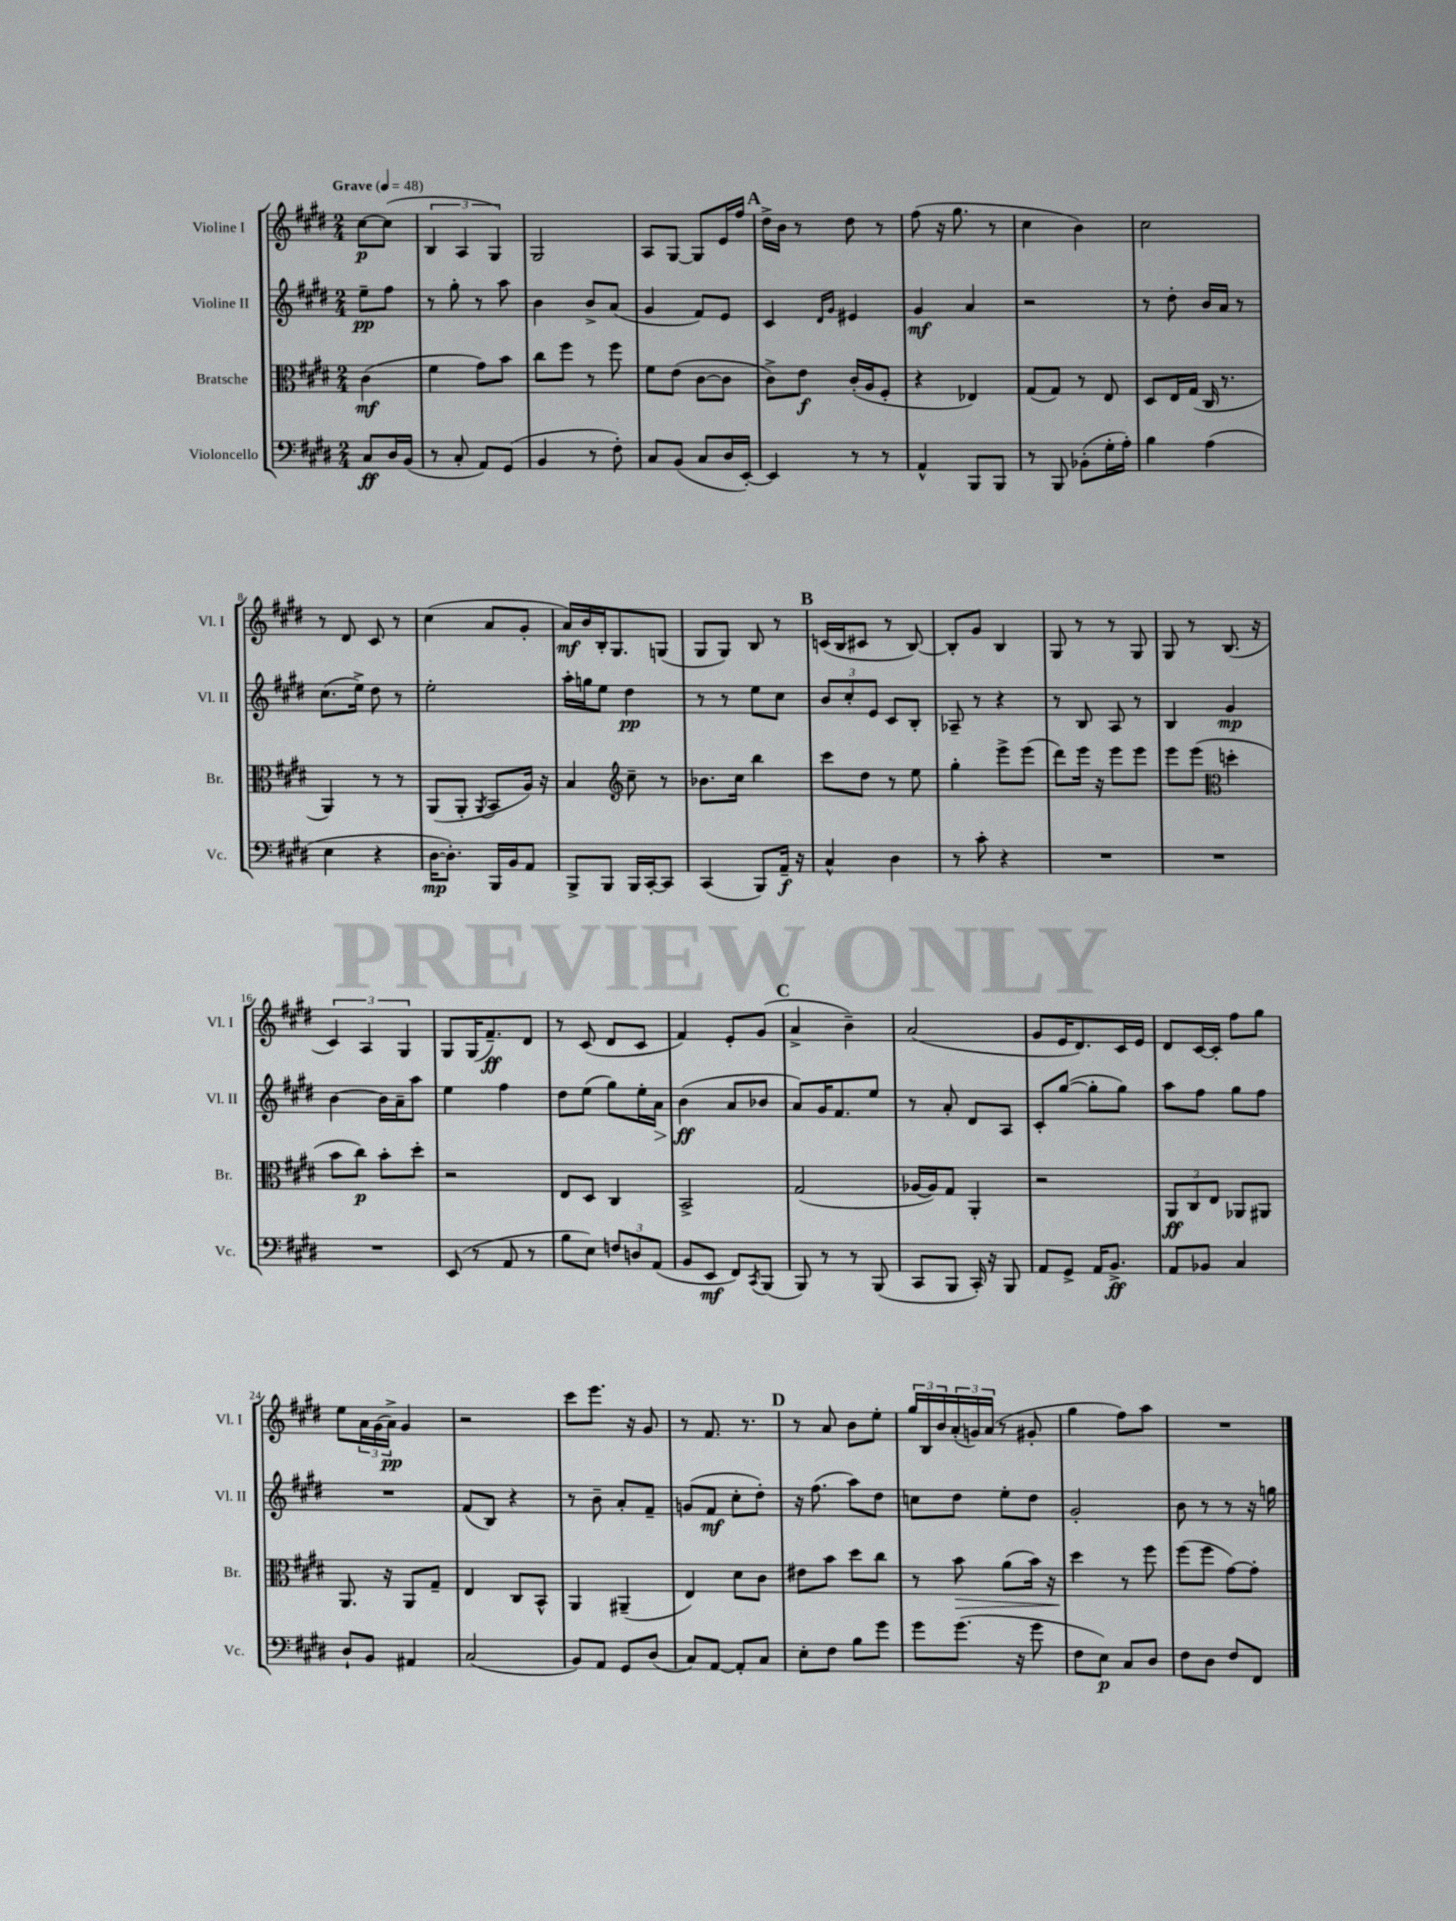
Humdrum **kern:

**kern	**dynam	**kern	**dynam	**kern	**dynam	**kern	**dynam
*part4	*part4	*part3	*part3	*part2	*part2	*part1	*part1
*staff4	*staff4	*staff3	*staff3	*staff2	*staff2	*staff1	*staff1
*I"Violoncello	*	*I"Bratsche	*	*I"Violine II	*	*I"Violine I	*
*I'Vc.	*	*I'Br.	*	*I'Vl. II	*	*I'Vl. I	*
*clefF4	*	*clefC3	*	*clefG2	*	*clefG2	*
*k[f#c#g#d#]	*	*k[f#c#g#d#]	*	*k[f#c#g#d#]	*	*k[f#c#g#d#]	*
*M2/4	*	*M2/4	*	*M2/4	*	*M2/4	*
*MM48	*	*MM48	*	*MM48	*	*MM48	*
=	=	=	=	=	=	=	=
!	!	!	!	!	!	!LO:TX:a:B:t=Grave	!
8C#/L	ff	(4c#\	mf	8ee~\L	pp	[8cc#\L	p
16D#/L	.	.	.	8ff#\J	.	(8cc#\J]	.
(16BB/JJ	.	.	.	.	.	.	.
=1	=1	=1	=1	=1	=1	=1	=1
8r	.	4f#\	.	8r	.	6B/	.
8C#'/	.	.	.	8gg#'\	.	.	.
.	.	.	.	.	.	6A/	.
8AA/L)	.	8g#\L)	.	8r	.	.	.
.	.	.	.	.	.	6G#/)	.
(8GG#/J	.	8b\J	.	8aa\	.	.	.
=2	=2	=2	=2	=2	=2	=2	=2
4BB/	.	8cc#\L	.	4b\	.	2G#/	.
.	.	8ff#\J	.	.	.	.	.
8r	.	8r	.	8b^/L	.	.	.
8F#'\)	.	8ff#\	.	(8a/J	.	.	.
=3	=3	=3	=3	=3	=3	=3	=3
8C#/L	.	8f#\L	.	4g#/	.	8A/L	.
(8BB/J	.	(8e\J	.	.	.	[8G#/J	.
8C#/L	.	[8c#\L	.	8f#/L)	.	8G#/L]	.
16D#/L	.	8c#\J]	.	8e/J	.	16e/L	.
[16EE'/JJ)	.	.	.	.	.	16ff#/JJ	.
!!LO:REH:place=s1:t=A
=4	=4	=4	=4	=4	=4	=4	=4
4EE/]	.	8c#^\L)	.	4c#/	.	16dd#^\LL	.
.	.	.	.	.	.	16b\JJ	.
.	.	8e\J	f	.	.	8r	.
.	.	.	.	16qqd#/LL	.	.	.
.	.	.	.	16qqg#/JJ	.	.	.
8r	.	(16c#'/LL	.	4e#X/	.	8dd#\	.
.	.	16A/J	.	.	.	.	.
8r	.	8F#'/J	.	.	.	8r	.
=5	=5	=5	=5	=5	=5	=5	=5
4AA^^/	.	4r	.	4g#/	mf	(8ff#\	.
.	.	.	.	.	.	16r	.
.	.	.	.	.	.	8.gg#\	.
8BBB/L	.	4E-X/)	.	4a/	.	.	.
8BBB/J	.	.	.	.	.	8r	.
=6	=6	=6	=6	=6	=6	=6	=6
8r	.	(8G#/L	.	2r	.	4cc#\	.
8BBB/	.	8G#/J)	.	.	.	.	.
(8BB-X'\L	.	8r	.	.	.	4b\)	.
16G#'\L	.	8E/	.	.	.	.	.
16A'\JJ)	.	.	.	.	.	.	.
=7	=7	=7	=7	=7	=7	=7	=7
4B\	.	8D#/L	.	8r	.	2cc#\	.
.	.	16E/L	.	8dd#'\	.	.	.
.	.	(16G#/JJ	.	.	.	.	.
(4A\	.	16C#/	.	16b/LL	.	.	.
.	.	8.r	.	16a/JJ	.	.	.
.	.	.	.	8r	.	.	.
!!LO:LB:g=z
=8	=8	=8	=8	=8	=8	=8	=8
4E\	.	4AA/)	.	(8.cc#\L	.	8r	.
.	.	.	.	.	.	8d#/	.
.	.	.	.	16ee^\Jk)	.	.	.
4r	.	8r	.	8dd#\	.	8c#/	.
.	.	8r	.	8r	.	8r	.
=9	=9	=9	=9	=9	=9	=9	=9
[16D#\KL	mp	(8AA/L	.	2ee'\	.	(4cc#\	.
8.D#'\J])	.	.	.	.	.	.	.
.	.	8AA'/J	.	.	.	.	.
.	.	8qAA/	.	.	.	.	.
16BBB/LL	.	8BB/L	.	.	.	8a/L	.
16BB/J	.	.	.	.	.	.	.
8AA/J	.	16A/Jk)	.	.	.	8g#'/J	.
.	.	16r	.	.	.	.	.
=10	=10	=10	=10	=10	=10	=10	=10
8BBB^/L	.	4B/	.	16aa'\LL	.	16a/LL)	mf
.	.	.	.	16ggn\J	.	16b/	.
8BBB/J	.	.	.	8ee\J	.	16B'/J	.
.	.	.	.	.	.	8.G#/	.
*	*	*clefG2	*	*	*	*	*
16BBB/LL	.	8cc#~\	.	4dd#\	pp	.	.
[16CC#'/J	.	.	.	.	.	.	.
8CC#/J]	.	8r	.	.	.	(8Gn/J	.
=11	=11	=11	=11	=11	=11	=11	=11
(4CC#/	.	8.b-X\L	.	8r	.	8G#/L	.
.	.	.	.	8r	.	8G#/J)	.
.	.	16cc#\Jk	.	.	.	.	.
8BBB/L)	.	4bb\	.	8ee\L	.	8B/	.
16AA~/Jk	f	.	.	8cc#\J	.	8r	.
16r	.	.	.	.	.	.	.
!!LO:REH:place=s1:t=B
=12	=12	=12	=12	=12	=12	=12	=12
4C#^^/	.	8ccc#\L	.	12b/L	.	(16cn/LL	.
.	.	.	.	.	.	16B/J	.
.	.	.	.	12cc#'/	.	.	.
.	.	8dd#\J	.	.	.	8c#X/J	.
.	.	.	.	12e/J	.	.	.
4D#\	.	8r	.	8c#/L	.	8r	.
.	.	8ee\	.	8B'/J	.	[8B/)	.
=13	=13	=13	=13	=13	=13	=13	=13
8r	.	4gg#'\	.	8A-X~/	.	8B'/L]	.
8c#'\	.	.	.	8r	.	8g#/J	.
4r	.	8eee^\L	.	4r	.	4B/	.
.	.	(8eee\J	.	.	.	.	.
=14	=14	=14	=14	=14	=14	=14	=14
2r	.	8ddd#\L)	.	8r	.	8G#/	.
.	.	16eee\Jk	.	8B/	.	8r	.
.	.	16r	.	.	.	.	.
.	.	8eee\L	.	8A/	.	8r	.
.	.	8eee\J	.	8r	.	8G#/	.
=15	=15	=15	=15	=15	=15	=15	=15
2r	.	8eee\L	.	4B/	.	8G#/	.
.	.	(8eee\J	.	.	.	8r	.
*	*	*clefC3	*	*	*	*	*
.	.	4ddn'\	.	4g#/	mp	(8.B/	.
.	.	.	.	.	.	16r	.
!!LO:LB:g=z
=16	=16	=16	=16	=16	=16	=16	=16
2r	.	8b\L	.	[4b\	.	6c#/)	.
.	.	8cc#\J)	p	.	.	.	.
.	.	.	.	.	.	6A/	.
.	.	8b'\L	.	16b\LL]	.	.	.
.	.	.	.	16a~\J	.	.	.
.	.	.	.	.	.	6G#/	.
.	.	8dd#'\J	.	8aa\J	.	.	.
=17	=17	=17	=17	=17	=17	=17	=17
(8EE/	.	2r	.	4ee\	.	8G#/L	.
8r	.	.	.	.	.	(16G#/K	.
.	.	.	.	.	.	8.f#~/)	ff
8AA/	.	.	.	4ff#\	.	.	.
8r	.	.	.	.	.	8d#/J	.
=18	=18	=18	=18	=18	=18	=18	=18
8B\L	.	8E/L	.	8dd#\L	.	8r	.
8E\J)	.	8D#/J	.	(8ee\J	.	(8c#/	.
12Fn/L	.	4C#/	.	8gg#\L)	.	8d#/L	.
12Dn/	.	.	.	.	.	.	.
.	.	.	.	16ee'\L	.	8c#/J	.
(12AA/J	.	.	.	.	.	.	.
!	!	!	!	!	!LO:HP:b	!	!
.	.	.	.	16a\JJ	>	.	.
=19	=19	=19	=19	=19	=19	=19	=19
8BB/L	.	2BB^/	.	(4b\	ff	4f#/)	.
8EE/J	mf	.	.	.	.	.	.
8FF#/L)	.	.	.	8a/L	]	8e'/L	.
8qCC#/	.	.	.	.	.	.	.
(8BBB/J	.	.	.	8b-X/J	.	(8g#/J	.
!!LO:REH:place=s1:t=C
=20	=20	=20	=20	=20	=20	=20	=20
8BBB/)	.	(2G#/	.	8a/L)	.	4a^/	.
8r	.	.	.	16g#/K	.	.	.
.	.	.	.	8.f#/	.	.	.
8r	.	.	.	.	.	4b~\)	.
(8BBB/	.	.	.	8ee/J	.	.	.
=21	=21	=21	=21	=21	=21	=21	=21
8CC#/L	.	[16A-X/LL	.	8r	.	(2a/	.
.	.	16A-/J])	.	.	.	.	.
8BBB/J	.	8G#/J	.	8a'/	.	.	.
16CC#'/)	.	4AA'/	.	8d#/L	.	.	.
16r	.	.	.	.	.	.	.
8BBB/	.	.	.	8A/J	.	.	.
=22	=22	=22	=22	=22	=22	=22	=22
8AA/L	.	2r	.	8c#'/L	.	8g#/L	.
8GG#^/J	.	.	.	([8gg#/J	.	16e/K	.
.	.	.	.	.	.	8.d#/)	.
16AA/KL	.	.	.	8gg#'\L]	.	.	.
8.BB^/J	ff	.	.	.	.	.	.
.	.	.	.	8gg#\J)	.	16c#/L	.
.	.	.	.	.	.	16e/JJ	.
=23	=23	=23	=23	=23	=23	=23	=23
8AA/L	.	12AA/L	ff	8aa\L	.	8d#/L	.
.	.	12C#/	.	.	.	.	.
8BB-X/J	.	.	.	8ff#\J	.	[16c#/L	.
.	.	12E/J	.	.	.	.	.
.	.	.	.	.	.	16c#'/JJ]	.
4C#/	.	8AA-X/L	.	8gg#\L	.	8ff#\L	.
.	.	8AA#X/J	.	8ff#\J	.	8gg#\J	.
!!LO:LB:g=z
=24	=24	=24	=24	=24	=24	=24	=24
8D#`/L	.	8.AA/	.	2r	.	8ee\L	.
8BB/J	.	.	.	.	.	24a\L	.
.	.	.	.	.	.	(24g#\	.
.	.	16r	.	.	.	.	.
.	.	.	.	.	.	24a^\JJ)	pp
4AA#X/	.	8AA/L	.	.	.	4g#/	.
.	.	8G#~/J	.	.	.	.	.
=25	=25	=25	=25	=25	=25	=25	=25
(2C#/	.	4E/	.	(8f#/L	.	2r	.
.	.	.	.	8B/J)	.	.	.
.	.	8C#/L	.	4r	.	.	.
.	.	8BB^^/J	.	.	.	.	.
=26	=26	=26	=26	=26	=26	=26	=26
8BB/L)	.	4AA/	.	8r	.	8ccc#\L	.
8AA/J	.	.	.	8b~\	.	8.eee\J	.
8GG#/L	.	(4AA#X~/	.	8a'/L	.	.	.
.	.	.	.	.	.	16r	.
(8D#/J	.	.	.	8f#~/J	.	8g#/	.
=27	=27	=27	=27	=27	=27	=27	=27
8C#/L)	.	4E/)	.	(8gn/L	.	8r	.
[8AA/J	.	.	.	8f#/J	mf	8.f#/	.
8AA'/L]	.	8d#\L	.	8cc#'\L	.	.	.
.	.	.	.	.	.	8.r	.
8C#/J	.	8c#\J	.	8dd#'\J)	.	.	.
!!LO:REH:place=s1:t=D
=28	=28	=28	=28	=28	=28	=28	=28
8E'\L	.	8e#X\L	.	16r	.	8r	.
.	.	.	.	(8.ff#\	.	.	.
8F#\J	.	8b\J	.	.	.	8a/	.
8B\L	.	8dd#\L	.	8aa\L)	.	8b\L	.
8g#\J	.	8cc#\J	.	8dd#\J	.	8ee'\J	.
=29	=29	=29	=29	=29	=29	=29	=29
8g#\L	.	8r	.	8ccn\L	.	24gg#/LL	.
.	.	.	.	.	.	24B/	.
.	.	.	.	.	.	24b/	.
!	!	!	!LO:HP:b	!	!	!	!
(8.g#\J	.	8b\	>	8dd#\J	.	(24a'/	.
.	.	.	.	.	.	24gn/)	.
.	.	.	.	.	.	(24a/JJ	.
.	.	(8a\L	.	8ee'\L	.	8r	.
16r	.	.	.	.	.	.	.
8g#\	.	16b\Jk)	.	8dd#\J	.	8g#X'/	.
.	.	16r	.	.	.	.	.
=30	=30	=30	=30	=30	=30	=30	=30
8F#\L	.	4dd#\	.	2g#'/	.	4gg#\	.
8E\J)	p	.	.	.	.	.	.
8C#/L	.	8r	]	.	.	8ff#\L)	.
8D#/J	.	8ff#\	.	.	.	8aa\J	.
=31	=31	=31	=31	=31	=31	=31	=31
8F#\L	.	(8ff#\L	.	8b\	.	2r	.
8D#\J	.	8ff#\J	.	8r	.	.	.
8F#/L	.	[8g#\L)	.	8r	.	.	.
8FF#/J	.	8g#'\J]	.	16r	.	.	.
.	.	.	.	16ggn\	.	.	.
==	==	==	==	==	==	==	==
*-	*-	*-	*-	*-	*-	*-	*-
